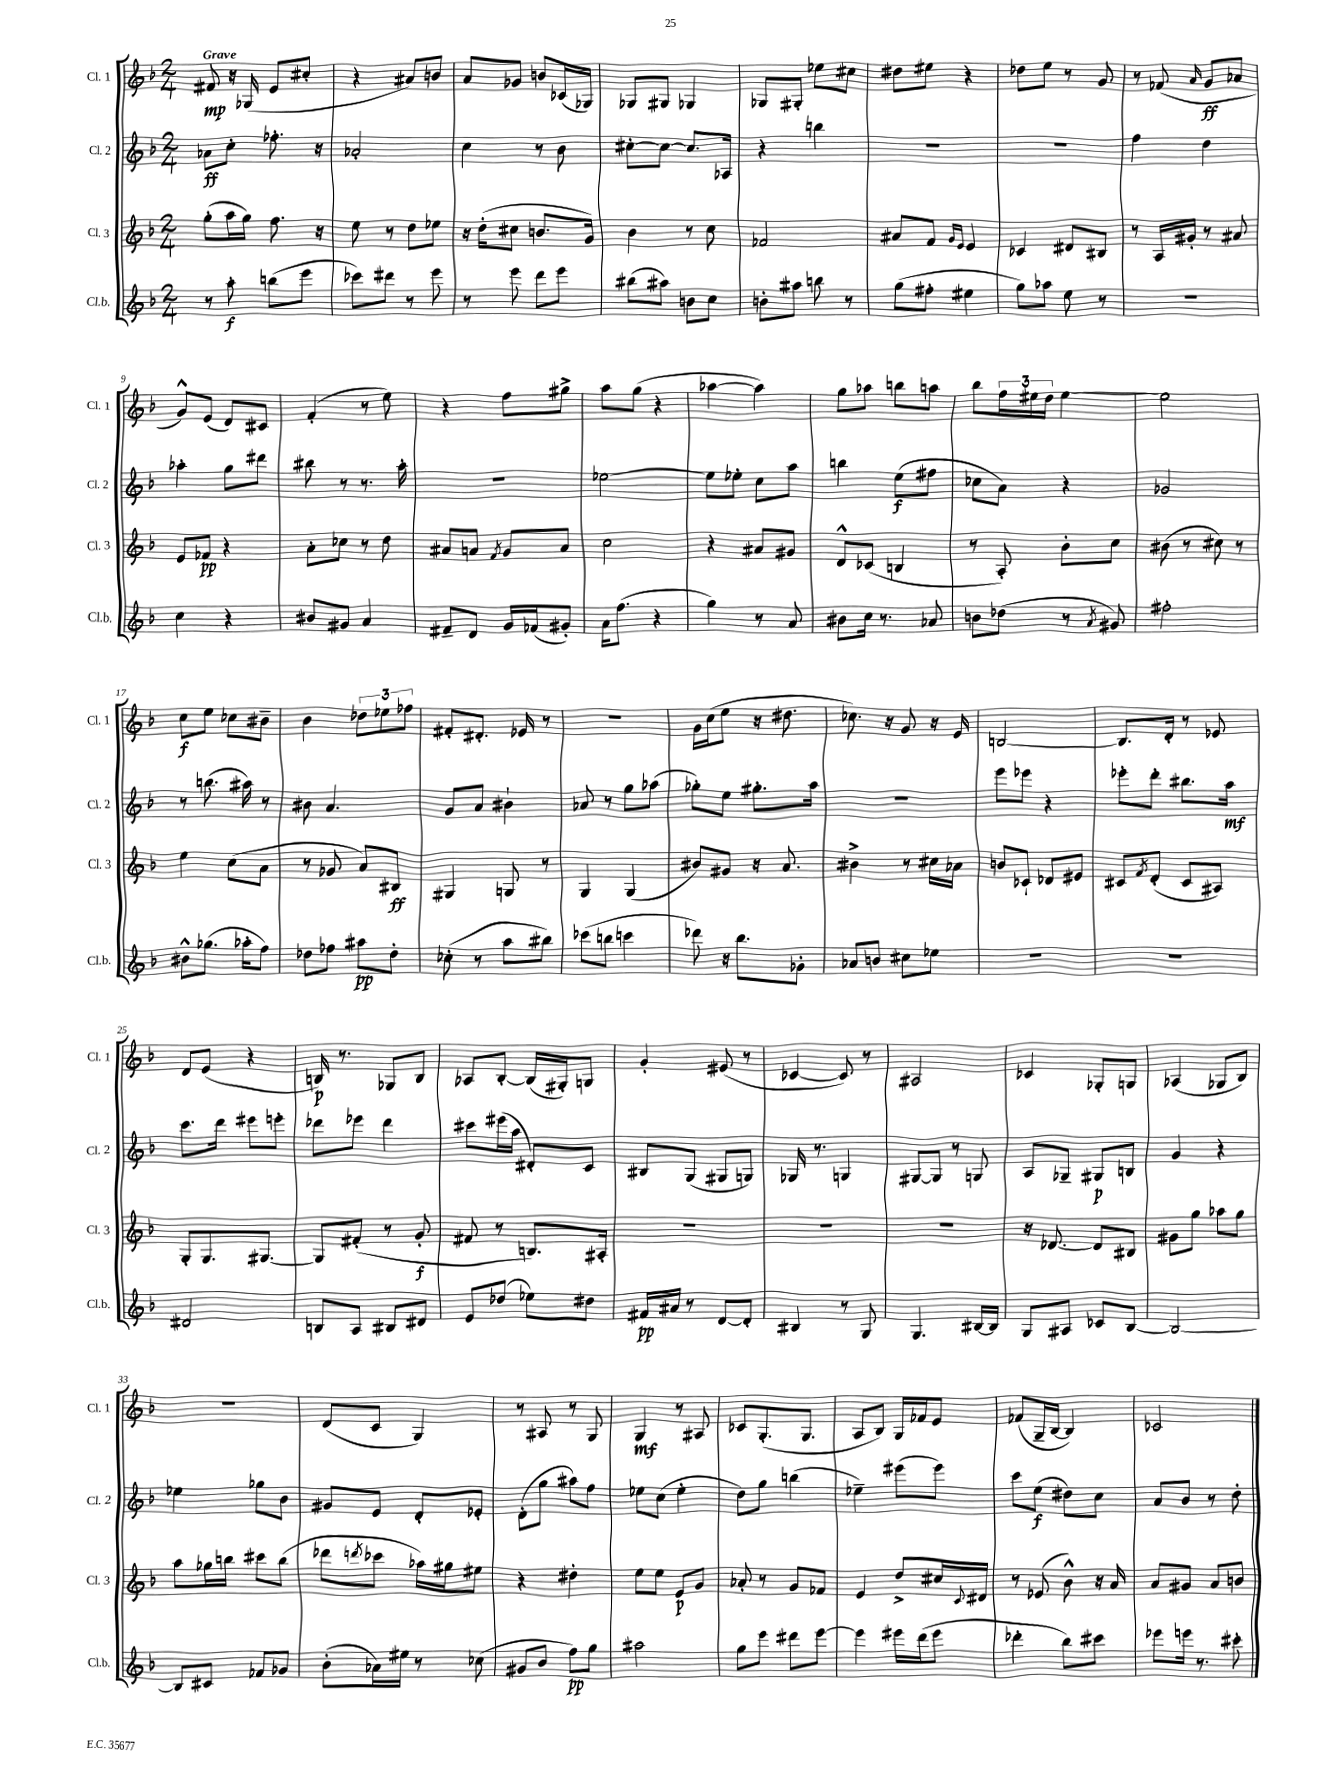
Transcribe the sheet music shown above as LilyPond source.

<<
\new StaffGroup <<
\new Staff = "s0" \with { instrumentName = "Cl. 1" shortInstrumentName = "Cl. 1" } {
    \clef treble \key f \major \numericTimeSignature \time 2/4 \tempo "Grave"
    fis'8\mp r16 ges16( e'8 cis''8-. |
    r4 ais'8) b'8 |
    a'8 ges'8 b'8 ces'16( ges16) |
    ges8 gis8 ges4 |
    ges8 gis8-. ees''8 cis''8 |
    dis''8 eis''8 r4 |
    des''8 e''8 r8 g'8 |
    r8 fes'8( \grace { a'16 } g'8\ff aes'8 |
    g'8-^) e'8( d'8) cis'8 |
    f'4-.( r8 e''8) |
    r4 f''8 gis''8-> |
    a''8 g''8( r4 |
    aes''4~ aes''4) |
    g''8 aes''8 b''8 a''8 |
    bes''8 \tuplet 3/2 { f''16 eis''16 d''16 } eis''4~ |
    eis''2 |
    c''8\f e''8 ces''8 bis'8-- |
    bes'4 \tuplet 3/2 { des''8 ees''8 fes''8 } |
    fis'8-. dis'8.-. ees'16 r8 |
    r2 |
    g'16 c''16( e''8 r16 dis''8. |
    ces''8.) r16 g'8 r16 e'16 |
    b2~ |
    b8. d'16-. r8 ees'8 |
    d'8 e'8( r4 |
    b16\p) r8. ges8 b8 |
    aes8 bes8~-. bes16( gis16-.) g8 |
    g'4-. eis'8( r8 |
    ces'4~ ces'8) r8 |
    ais2 |
    ces'4 ges8-. g8 |
    aes4( ges8 bes8) |
    R2 |
    d'8( c'8 g4) |
    r8 ais8 r8 g8 |
    g4\mf r8 ais8 |
    ces'8 g8.-.( g8. |
    a8 bes8) g16 fes'16 e'8 |
    fes'8( g16-- bes16~ bes4) |
    ces'2 \bar "|." |
}
\new Staff = "s1" \with { instrumentName = "Cl. 2" shortInstrumentName = "Cl. 2" } {
    \clef treble \key f \major \numericTimeSignature \time 2/4
    aes'8\ff c''8-. fes''8.-. r16 |
    aes'2-. |
    c''4 r8 bes'8 |
    cis''8~-. cis''8~ cis''8. aes16 |
    r4 b''4 |
    R2 |
    R2 |
    f''4 d''4 |
    aes''4-. g''8 dis'''8 |
    bis''8 r8 r8. a''16-. |
    R2 |
    ees''2~ |
    ees''8 ees''8-. c''8 a''8 |
    b''4 e''8\f( fis''8 |
    ces''8 a'8) r4 |
    ges'2 |
    r8 b''8.( ais''16) r8 |
    bis'8 a'4. |
    g'8 a'8 bis'4-! |
    aes'8 r8 g''8 aes''8( |
    ges''8-.) e''8 gis''8.-. a''16 |
    R2 |
    e'''8 ees'''8 r4 |
    ees'''8-. d'''8-. bis''8. a''16\mf |
    c'''8. d'''16 eis'''8 e'''8-. |
    des'''8 ees'''8 des'''4 |
    cis'''8 eis'''16( a''16 dis'8-.) c'8 |
    bis8 g8( gis8 g8) |
    ges16 r8. g4 |
    gis8~ gis8 r8 g8 |
    a8 ges8-- gis8\p b8 |
    g'4 r4 |
    ees''4 ges''8 bes'8 |
    gis'8 e'8 d'8-. ees'8-. |
    d'8-.( g''8 ais''8) f''8 |
    ees''8 c''8( ees''4-. |
    d''8) g''8 b''4( |
    ees''4--) eis'''8( eis'''8) |
    c'''8 e''8\f( dis''8) c''8 |
    a'8 bes'8 r8 d''8-. \bar "|." |
}
\new Staff = "s2" \with { instrumentName = "Cl. 3" shortInstrumentName = "Cl. 3" } {
    \clef treble \key f \major \numericTimeSignature \time 2/4
    g''8-.( a''16 g''16) f''8. r16 |
    e''8 r8 d''8 ees''8 |
    r16 d''16-.( cis''8 b'8. g'16) |
    bes'4 r8 c''8 |
    fes'2 |
    ais'8 f'8 \grace { g'16 e'16 } e'4 |
    ces'4 dis'8 bis8 |
    r8 a16 gis'16-. r8 ais'8 |
    e'8 fes'8\pp r4 |
    a'8-. ces''8 r8 d''8 |
    ais'8 a'8 \acciaccatura { f'8 } g'8 a'8 |
    c''2 |
    r4 ais'8 gis'8 |
    d'8-^ ces'8( b4 |
    r8 a8-.) bes'8-. c''8 |
    bis'8( r8 cis''8) r8 |
    e''4 c''8( a'8 |
    r8 ges'8 a'8) bis8\ff |
    gis4 g8 r8 |
    g4 g4( |
    bis'8) gis'8 r16 a'8. |
    bis'4-> r8 cis''16 aes'16 |
    b'8 ces'8-! des'8 eis'8 |
    cis'8 \acciaccatura { f'8 } d'8-.( cis'8 ais8) |
    g8-. g8. gis8.~ |
    gis8 fis'8-.( r8 g'8-.\f |
    fis'8 r8 b8.) ais16-. |
    R2 |
    R2 |
    R2 |
    r16 des'8.~ des'8 bis8 |
    gis'8 g''8 aes''8 g''8 |
    a''8 ges''16 b''16 cis'''8 b''8( |
    des'''8 \acciaccatura { d'''8 } ces'''8 aes''16) gis''16 eis''8 |
    r4 dis''4-. |
    e''8 e''8 e'8\p g'8 |
    aes'8-. r8 g'8 fes'8 |
    e'4 d''8-> cis''16 \appoggiatura { c'8 } dis'16 |
    r8 ees'8( bes'8-^) r16 a'16 |
    a'8 gis'8 a'8 b'8 \bar "|." |
}
\new Staff = "s3" \with { instrumentName = "Cl.b." shortInstrumentName = "Cl.b." } {
    \clef treble \key f \major \numericTimeSignature \time 2/4
    r8 a''8-.\f b''8( e'''8 |
    ces'''8) dis'''8 r8 e'''8 |
    r8 e'''8 d'''8 e'''8 |
    bis''8( ais''8) b'8 c''8 |
    b'8-. ais''8 b''8 r8 |
    g''8( fis''8-. eis''4 |
    g''8) aes''8 e''8 r8 |
    r2 |
    c''4 r4 |
    bis'8 gis'8 a'4 |
    fis'8-- d'8 g'16 fes'16( gis'8-.) |
    a'16 f''8.( r4 |
    g''4) r8 a'8 |
    bis'8 c''16 r8. aes'8 |
    b'8 des''8( r8 \acciaccatura { a'8 } gis'8) |
    fis''2-. |
    bis'8-^ ges''8.( aes''16-. f''8) |
    des''8 fes''8 ais''8\pp des''8-. |
    ces''8-.( r8 a''8 bis''8) |
    ces'''8( b''8 c'''4 |
    des'''8) r16 bes''8. ges'8-. |
    aes'8 b'8 cis''8 ees''8 |
    R2 |
    R2 |
    dis'2 |
    b8 a8 bis8 dis'8 |
    e'8 des''8( ees''8) dis''8 |
    fis'16\pp ais'16 r8 d'8~ d'8-. |
    bis4 r8 g8 |
    g4. bis16~ bis16 |
    g8 ais8 ces'8 bes8~ |
    bes2~ |
    bes8 cis'8 fes'8 ges'8 |
    bes'8-.( aes'16) eis''16 r8 ces''8( |
    gis'8 bes'8 f''8\pp) g''8 |
    ais''2 |
    g''8 e'''8 dis'''8 e'''8~ |
    e'''4 eis'''16 d'''16( eis'''8 |
    des'''4-. bes''8) cis'''8 |
    ees'''8 e'''16 r8. cis'''8-. \bar "|." |
}
>>
>>
